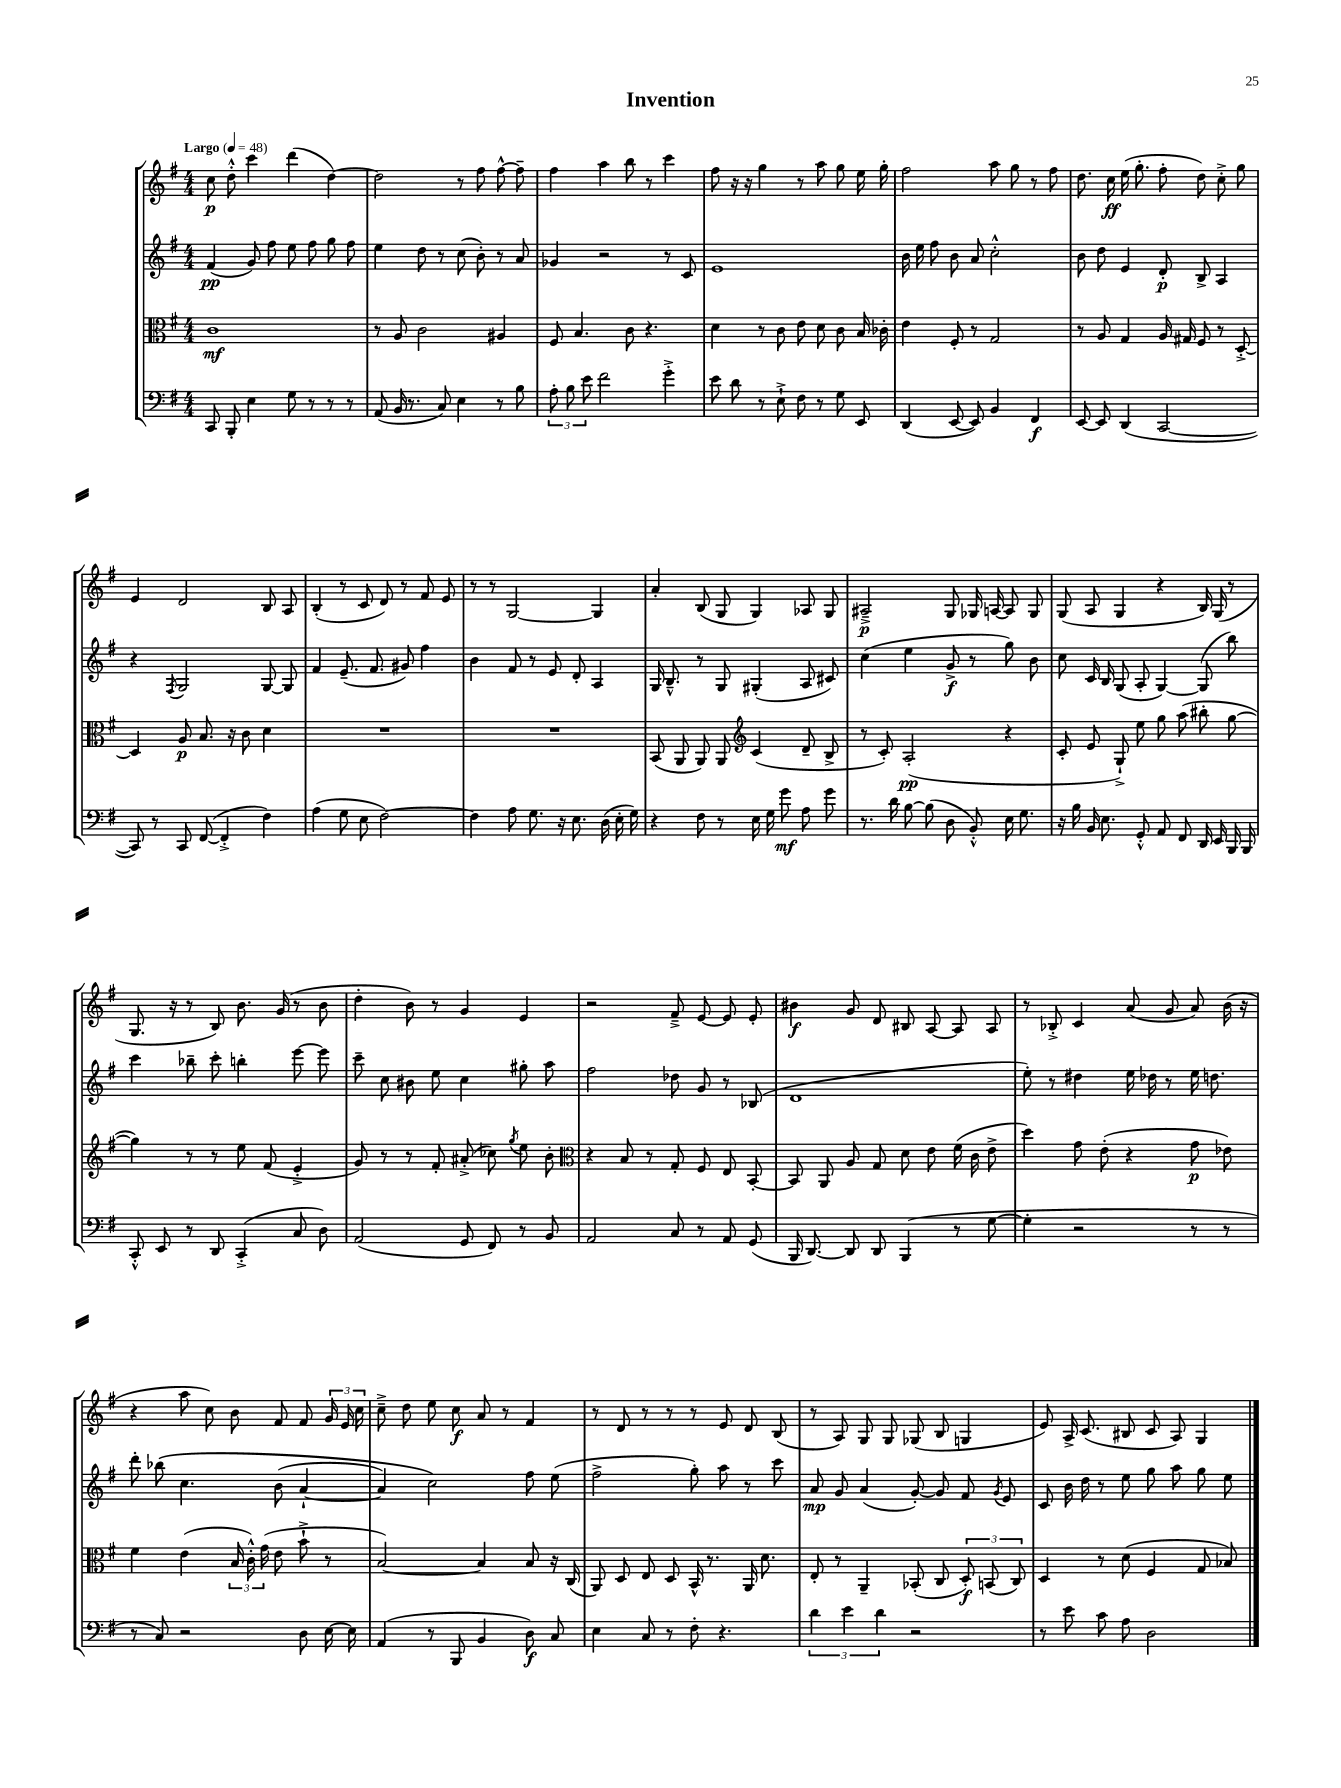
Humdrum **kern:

**kern	**kern	**kern	**kern
*staff4	*staff3	*staff2	*staff1
*clefF4	*clefC3	*clefG2	*clefG2
*k[f#]	*k[f#]	*k[f#]	*k[f#]
*M4/4	*M4/4	*M4/4	*M4/4
*MM48	*MM48	*MM48	*MM48
8CC	1c	(4f#	8cc
8BBB'	.	.	8dd'^^
4E	.	8g)	4ccc
.	.	8ff#	.
8G	.	8ee	(4ddd
8r	.	8ff#	.
8r	.	8gg	[4dd)
8r	.	8ff#	.
=	=	=	=
(8AA	8r	4ee	2dd]
16BB	8A	.	.
8.r	.	.	.
.	2c	8dd	.
8C)	.	8r	.
4E	.	(8cc	8r
.	.	8b')	8ff#
8r	4A#	8r	[8ff#^^
8B	.	8a	8ff#~]
=	=	=	=
12A'	8F#	4g-	4ff#
12B	.	.	.
.	4.B	.	.
12e	.	.	.
2f#	.	2r	4aa
.	8c	.	8bb
.	4.r	.	8r
4g'^	.	8r	4ccc
.	.	8c	.
=	=	=	=
8e	4d	1e	8ff#
8d	.	.	16r
.	.	.	16r
8r	8r	.	4gg
8E`^	8c	.	.
8F#	8e	.	8r
8r	8d	.	8aa
8G	8c	.	8gg
8EE	16B	.	16ee
.	16c-'	.	16gg'
=	=	=	=
(4DD	4e	16b	2ff#
.	.	16ee	.
.	.	8ff#	.
[8EE	8F#'	8b	.
8EE])	8r	8a	.
4BB	2G	2cc'^^	8aa
.	.	.	8gg
4FF#	.	.	8r
.	.	.	8ff#
=	=	=	=
[8EE	8r	8b	8.dd
8EE]	8A	8dd	.
.	.	.	16cc
(4DD	4G	4e	(16ee
.	.	.	8.gg'
[2CC	16A	8d'	8ff#'
.	16G#	.	.
.	8F#	8B^	8dd)
.	8r	4A	8cc'^
.	[8D'^	.	8gg
=	=	=	=
8CC])	4D]	4r	4e
8r	.	.	.
.	.	8qF#	.
8CC	8A	2G	2d
([8FF#	8.B	.	.
4FF#'^]	.	.	.
.	16r	.	.
.	8c	.	.
4F#)	4d	[8G	8B
.	.	8G]	8A
=	=	=	=
(4A	1r	4f#	(4B'
8G	.	(8.e~	8r
8E	.	.	8c
.	.	8.f#	.
[2F#)	.	.	8d)
.	.	8g#)	8r
.	.	4ff#	8f#
.	.	.	8e
=	=	=	=
4F#]	1r	4b	8r
.	.	.	8r
8A	.	8f#	[2G
8.G	.	8r	.
.	.	8e	.
16r	.	.	.
8.E	.	8d'	.
.	.	4A	4G]
(16D	.	.	.
16E'	.	.	.
16G)	.	.	.
=	=	=	=
4r	(8BB	16G	4a'
.	.	8.B~^^	.
.	8AA	.	.
8F#	8AA)	8r	(8B
8r	8AA	8G	8G
*	*clefG2	*	*
16E	(4c	(4G#'	4G)
16G	.	.	.
8g	.	.	.
8A	8d~	8A	8A-
8g	8B^	8c#)	8G
=	=	=	=
8.r	8r	(4cc	2A#~^
.	8c')	.	.
16d	.	.	.
[8B	(2A'	4ee	.
(8B]	.	.	.
8D	.	8g^	8G
8BB'^^)	.	8r	16G-
.	.	.	[16A
16E	4r	8gg)	8A]
8.G	.	.	.
.	.	8b	8G-
=	=	=	=
16r	8c'	8cc	(8G
16B	.	.	.
16BB	8e	16c	8A
8.E	.	16B	.
.	8G`^)	(8G	4G
8GG'^^	8ee	8A'	.
8AA	8gg	[4G)	4r
8FF#	(8aa	.	.
16DD	8bb#'	(8G]	16B)
16EE	.	.	(16G
16BBB	[8gg	8bb)	8r
16BBB	.	.	.
=	=	=	=
8CC'^^	4gg])	4ccc	8.G
8EE	.	.	.
.	.	.	16r
8r	8r	8bb-~	8r
8DD	8r	8ccc'	8B)
(4CC'^	8ee	4bb'	8.b
.	(8f#	.	.
.	.	.	(16g
8C	4e'^	[8eee	8r
8D)	.	8eee]	8b
=	=	=	=
(2AA	8g)	8ccc~	4dd'
.	8r	8cc	.
.	8r	8b#	8b)
.	8f#'	8ee	8r
8GG	(8a#'^	4cc	4g
8FF#)	8cc-)	.	.
.	8qgg	.	.
8r	8ee	8gg#'	4e
8BB	8b'	8aa	.
=	=	=	=
*	*clefC3	*	*
2AA	4r	2ff#	2r
.	8B	.	.
.	8r	.	.
8C	8G'	8dd-	8f#~^
8r	8F#	8g	[8e
8AA	8E	8r	8e]
(8GG	[8BB'	(8B-	8e'
=	=	=	=
16BBB	8BB]	1d	4b#
[8.DD)	.	.	.
.	8AA	.	.
8DD]	8A	.	8g
8DD	8G	.	8d
(4BBB	8d	.	8B#
.	8e	.	[8A
8r	(16f#	.	8A]
.	16c	.	.
[8G	8e^	.	8A
=	=	=	=
4G']	4dd)	8ee')	8r
.	.	8r	8B-'^
2r	8g	4dd#	4c
.	(8e'	.	.
.	4r	16ee	(8a
.	.	16dd-	.
.	.	8r	8g
8r	8g	16ee	8a)
.	.	8.dd	.
8r	8e-)	.	(16b
.	.	.	16r
=	=	=	=
8r	4f#	8ddd'	4r
8C)	.	&(8bb-	.
2r	(4e	4.cc	8aa
.	.	.	8cc)
.	24B	.	8b
.	24c'^^)	.	.
.	(24g	.	.
.	8e	(8b	8f#
8D	8b`^	[4a`	8f#
[16E	8r	.	24g
.	.	.	24e
16E]	.	.	.
.	.	.	24cc
=	=	=	=
(4AA	[2B)	4a])	8cc~^
.	.	.	8dd
8r	.	2cc&)	8ee
8BBB	.	.	8cc
4BB	4B]	.	8a
.	.	.	8r
8D)	8B	8ff#	4f#
8C	16r	(8ee	.
.	(16C	.	.
=	=	=	=
4E	8AA)	2ff#^	8r
.	8D	.	8d
8C	8E	.	8r
8r	8D	.	8r
8F#'	16BB^^	8gg')	8r
.	8.r	.	.
4.r	.	8aa	8e
.	16AA	8r	8d
.	8.d	.	.
.	.	8ccc	(8B
=	=	=	=
6d	8E'	8a	8r
.	8r	8g	8A)
6e	.	.	.
.	4AA~	(4a	8G
6d	.	.	.
.	.	.	8G
2r	(8BB-'	[8g')	(8G-
.	8C	8g]	8B
.	12D')	8f#	4G
.	(12BB	.	.
.	.	8qg	.
.	.	8e	.
.	12C)	.	.
=	=	=	=
8r	4D	8c	8e)
8e	.	16b	16A^
.	.	16dd	(8.c
8c	8r	8r	.
8A	(8d	8ee	8B#
2D	4F#	8gg	8c
.	.	8aa	8A)
.	8G	8gg	4G
.	8B-)	8ee	.
==	==	==	==
*-	*-	*-	*-
